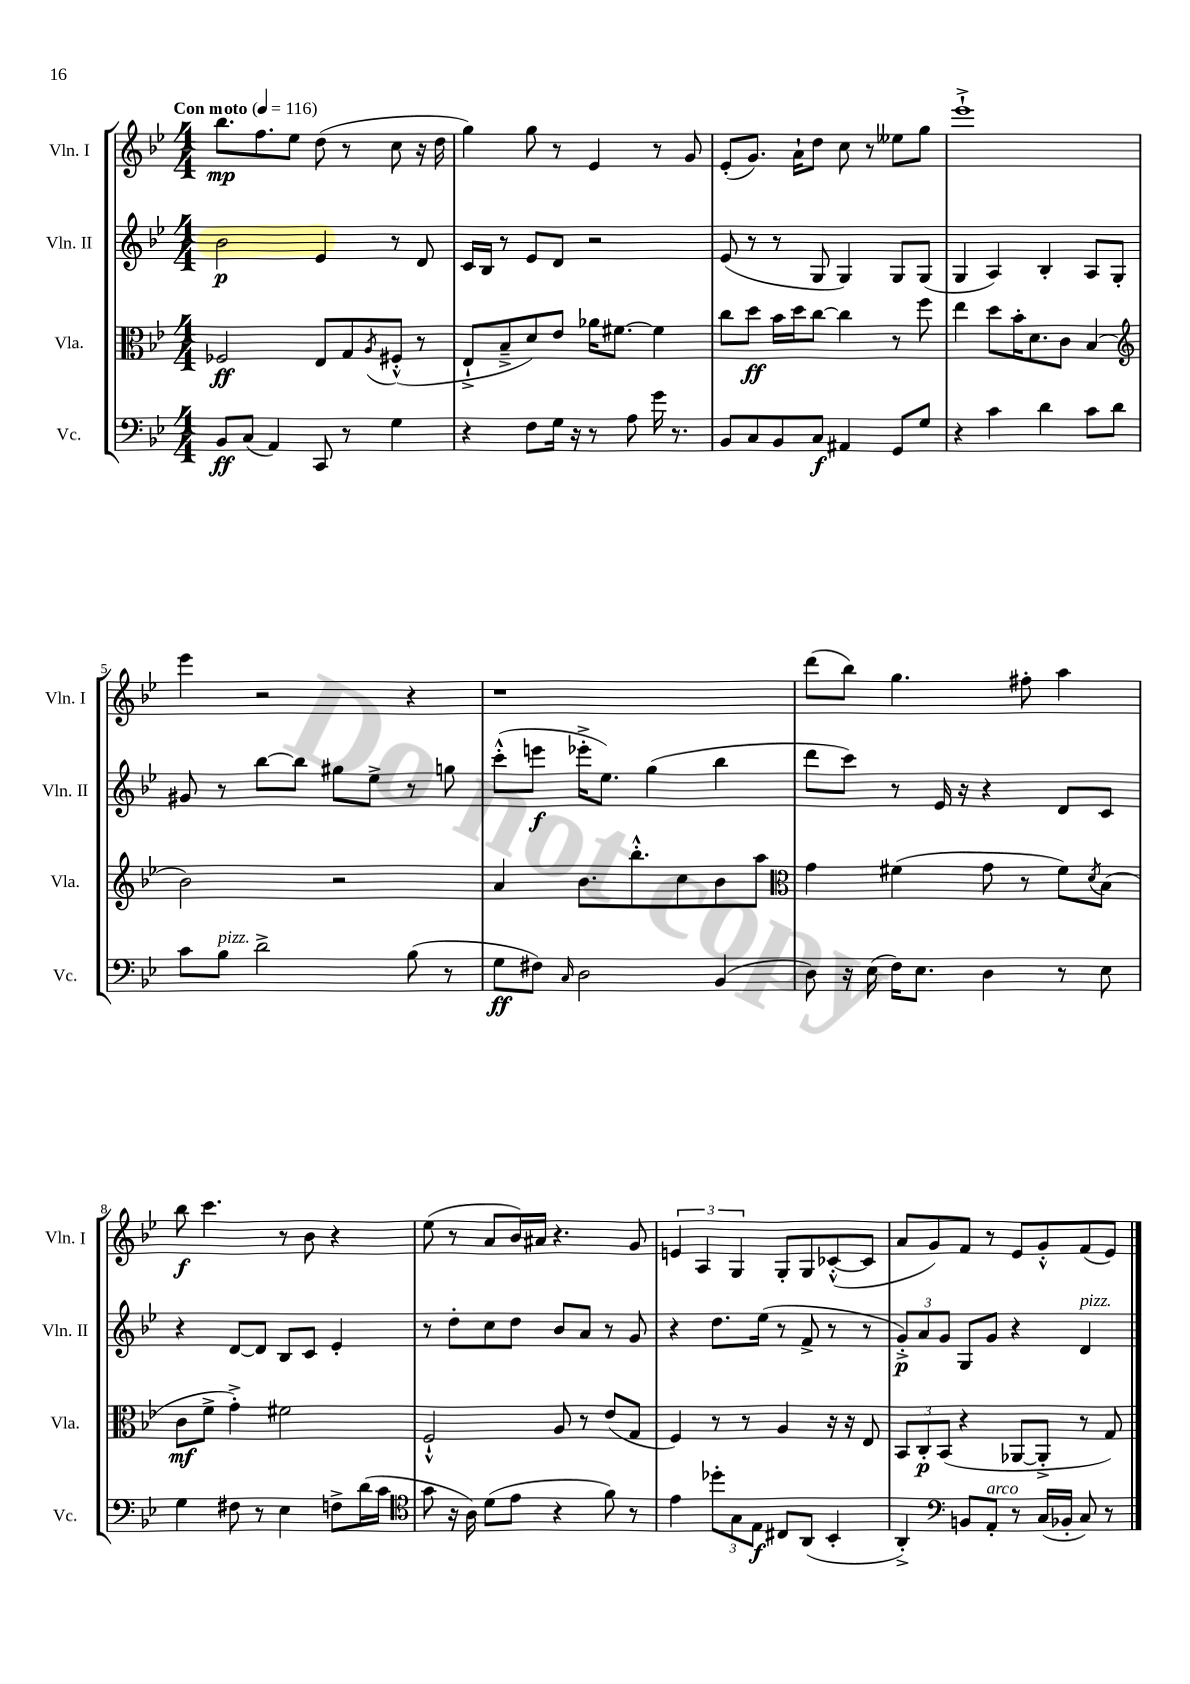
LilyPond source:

<<
\new StaffGroup <<
\new Staff = "s0" \with { instrumentName = "Vln. I" shortInstrumentName = "Vln. I" } {
    \clef treble \key bes \major \numericTimeSignature \time 4/4 \tempo "Con moto" 4 = 116
    bes''8.\mp f''8. ees''8 d''8( r8 c''8 r16 d''16 |
    g''4) g''8 r8 ees'4 r8 g'8 |
    ees'8-.( g'8.) a'16-! d''8 c''8 r8 eeses''8 g''8 |
    ees'''1-!-> |
    ees'''4 r2 r4 |
    r1 |
    d'''8( bes''8) g''4. fis''8-. a''4 |
    bes''8\f c'''4. r8 bes'8 r4 |
    ees''8( r8 a'8 bes'16) ais'16 r4. g'8 |
    \tuplet 3/2 { e'4 a4 g4 } g8-. g8 ces'8~-.-^( ces'8 |
    a'8 g'8) f'8 r8 ees'8 g'8-.-^ f'8( ees'8) \bar "|." |
}
\new Staff = "s1" \with { instrumentName = "Vln. II" shortInstrumentName = "Vln. II" } {
    \clef treble \key bes \major \numericTimeSignature \time 4/4
    bes'2\p ees'4 r8 d'8 |
    c'16 bes16 r8 ees'8 d'8 r2 |
    ees'8( r8 r8 g8 g4) g8 g8( |
    g4 a4) bes4-. a8 g8-. |
    gis'8 r8 bes''8~ bes''8 gis''8 ees''8-> r8 g''8 |
    c'''8-.-^( e'''8\f ees'''16-.-> ees''8.) g''4( bes''4 |
    d'''8 c'''8) r8 ees'16 r16 r4 d'8 c'8 |
    r4 d'8~ d'8 bes8 c'8 ees'4-. |
    r8 d''8-. c''8 d''8 bes'8 a'8 r8 g'8 |
    r4 d''8. ees''16( r8 f'8-> r8 r8 |
    \tuplet 3/2 { g'8-.->\p) a'8 g'8 } g8 g'8 r4 d'4^\markup { \italic "pizz." } \bar "|." |
}
\new Staff = "s2" \with { instrumentName = "Vla." shortInstrumentName = "Vla." } {
    \clef alto \key bes \major \numericTimeSignature \time 4/4
    fes2\ff ees8 g8 \acciaccatura { a8 } fis8-.-^( r8 |
    ees8-!-> bes8---> d'8) ees'8 aes'16 fis'8.~ fis'4 |
    c''8 d''8\ff bes'16 d''16 c''8~ c''4 r8 f''8 |
    ees''4 d''8 bes'16-. d'8. c'8 bes4( |
    \clef treble bes'2) r2 |
    a'4 bes'8. bes''8.-.-^ c''8 bes'8 a''8 |
    \clef alto g'4 fis'4( g'8 r8 fis'8) \acciaccatura { d'8 } bes8( |
    c'8\mf f'8-> g'4-.->) fis'2 |
    f2-!-^ a8 r8 ees'8( g8 |
    f4) r8 r8 a4 r16 r16 ees8 |
    \tuplet 3/2 { bes,8 c8-.\p bes,8( } r4 aes,8~ aes,8-.-> r8 g8) \bar "|." |
}
\new Staff = "s3" \with { instrumentName = "Vc." shortInstrumentName = "Vc." } {
    \clef bass \key bes \major \numericTimeSignature \time 4/4
    bes,8\ff c8( a,4) c,8 r8 g4 |
    r4 f8 g16 r16 r8 a8 g'16 r8. |
    bes,8 c8 bes,8 c8\f ais,4 g,8 g8 |
    r4 c'4 d'4 c'8 d'8 |
    c'8 bes8^\markup { \italic "pizz." } d'2-> bes8( r8 |
    g8\ff fis8) \grace { c16 } d2 bes,4( |
    d8) r16 ees16( f16) ees8. d4 r8 ees8 |
    g4 fis8 r8 ees4 f8-> d'16( c'16 |
    \clef tenor g'8 r16 a16) d'8( ees'8 r4 f'8) r8 |
    ees'4 \tuplet 3/2 { des''8-. g8 ees8\f } cis8 a,8( bes,4-. |
    a,4-.->) \clef bass b,8 a,8-.^\markup { \italic "arco" } r8 c16( bes,16-. c8) r8 \bar "|." |
}
>>
>>
